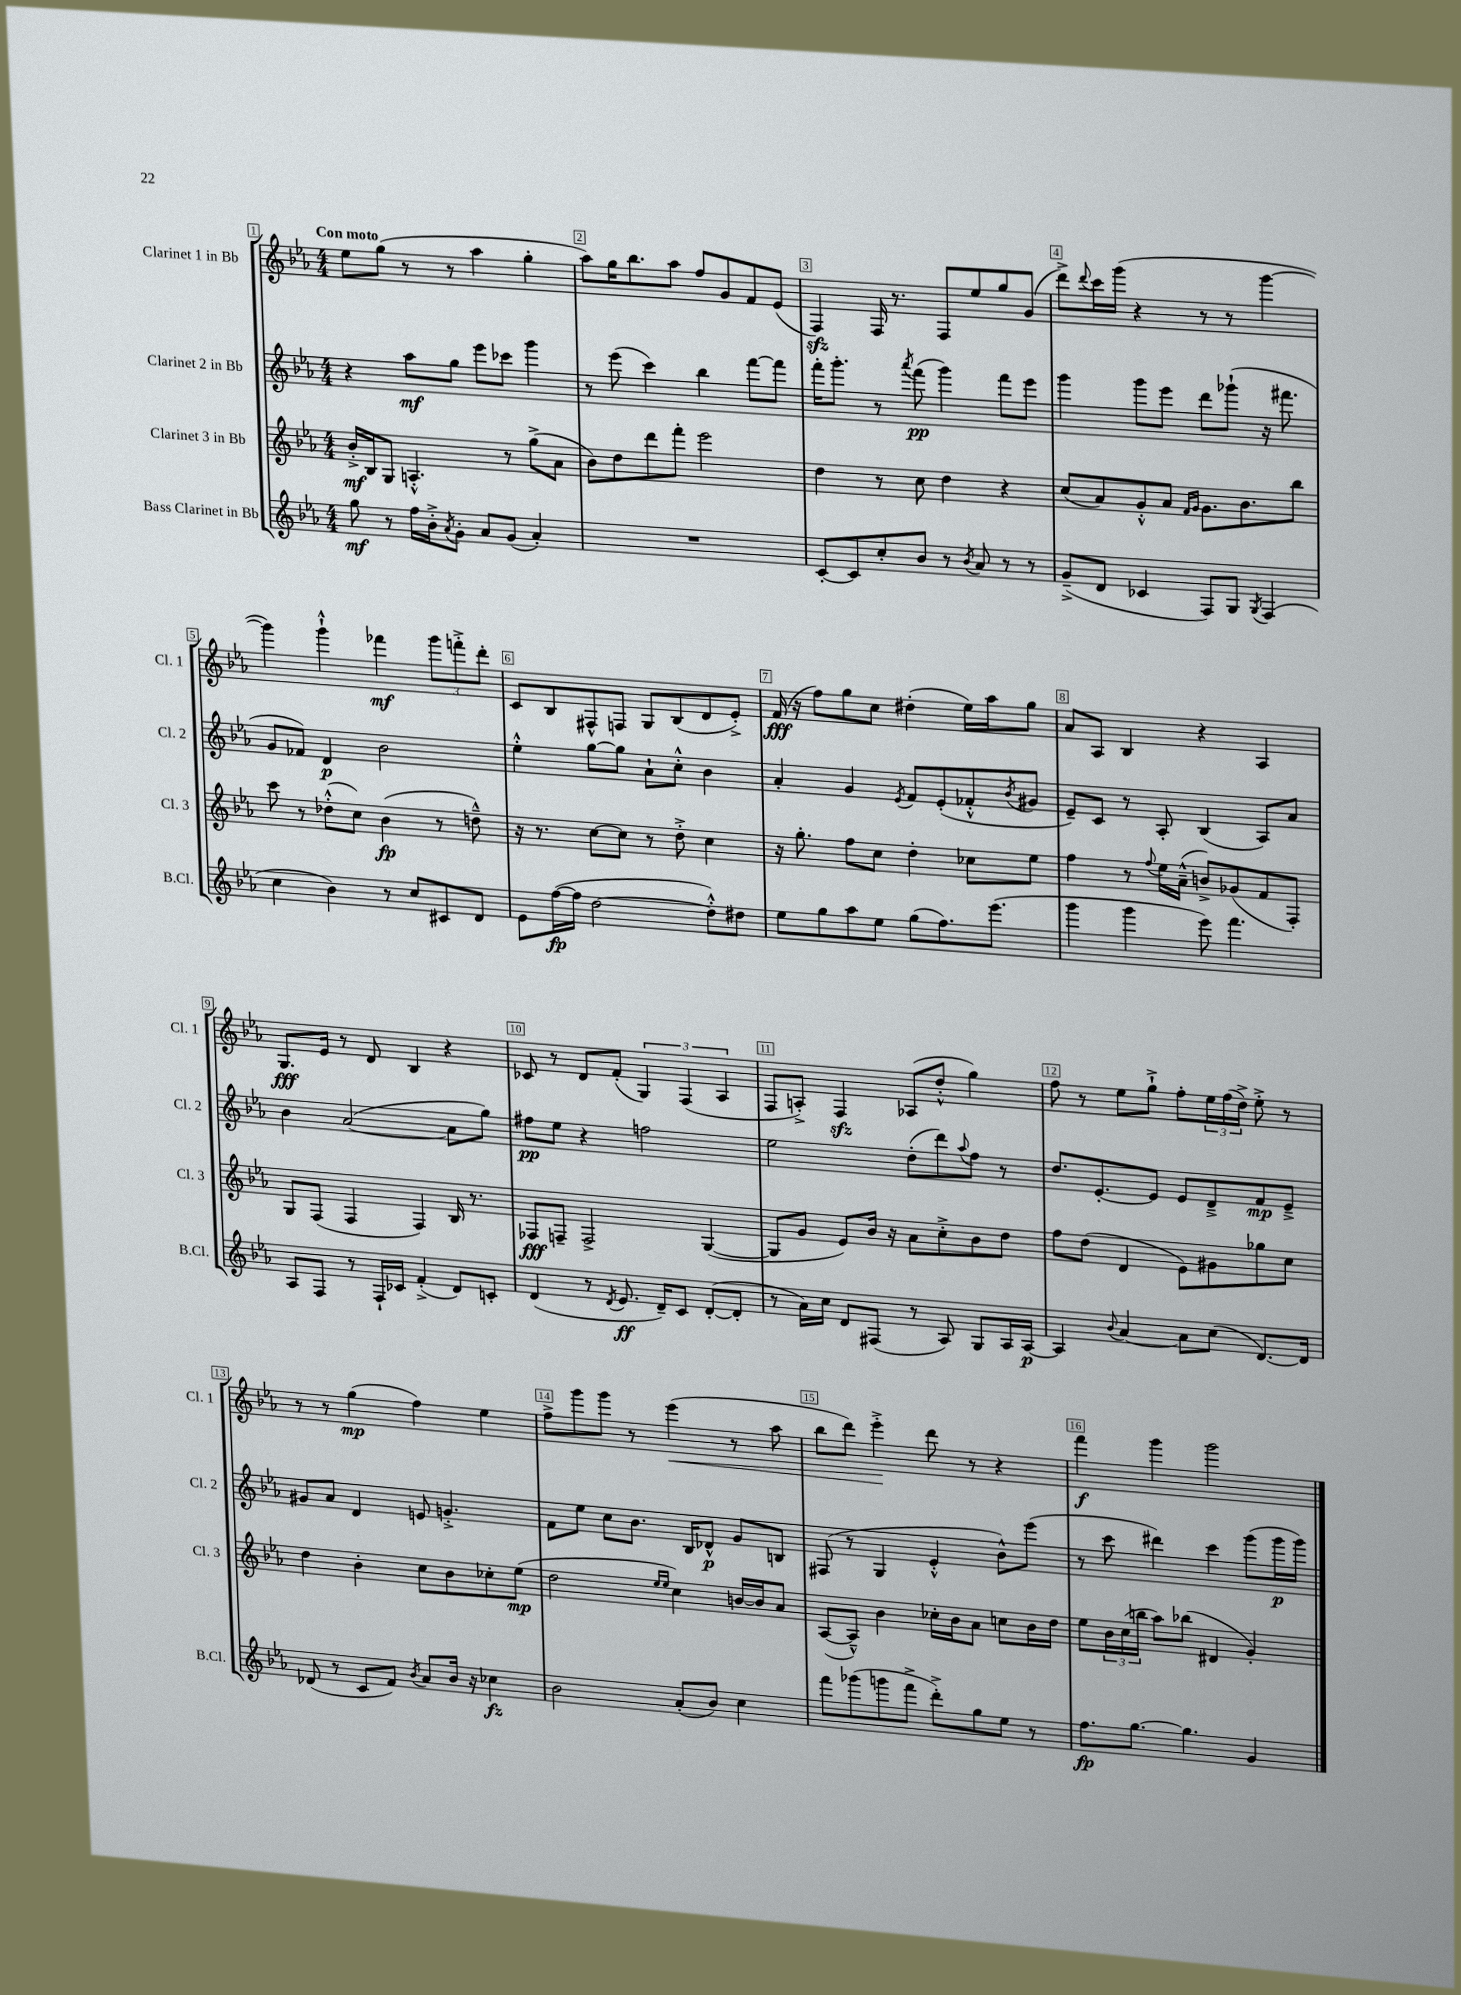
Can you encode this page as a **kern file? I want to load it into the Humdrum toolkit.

**kern	**kern	**kern	**kern
*staff4	*staff3	*staff2	*staff1
*clefG2	*clefG2	*clefG2	*clefG2
*k[b-e-a-]	*k[b-e-a-]	*k[b-e-a-]	*k[b-e-a-]
*M4/4	*M4/4	*M4/4	*M4/4
8gg	16b-'^	4r	8ee-
.	16B-	.	.
8r	8G	.	(8gg
16ff	4.A'^^	8aa-	8r
16b-'^	.	.	.
8qa-	.	.	.
8g'	.	8gg	8r
8a-	.	8eee-	4aa-
(8g	8r	8ccc-	.
4a-')	(8gg^	4ggg	4gg'
.	8a-	.	.
=	=	=	=
1r	8b-)	8r	8aa-)
.	8dd	(8eee-	16gg
.	.	.	8.bb-
.	8ddd	4ccc)	.
.	8fff'	.	8aa-
.	2eee-	4bb-	8ff
.	.	.	8g
.	.	[8fff	8f
.	.	8fff]	(8e-
=	=	=	=
[8c'	4dd	16fff'	4F)
.	.	8.ggg'	.
8c]	.	.	.
8cc'	8r	8r	16F
.	.	.	8.r
.	.	8qaaa-	.
8b-	8cc	(8fff	.
8r	4dd	4ggg)	8F
8qb-	.	.	.
8a-	.	.	8ee-
8r	4r	8fff	8gg
8r	.	8eee-	(8g
=	=	=	=
(8g~^	(8cc	4ggg	8ddd^)
.	.	.	8qqddd
8d	8a-)	.	16ccc
.	.	.	(16ggg
4c-	8g'^^	8ggg	4r
.	8a-	8eee-	.
.	16qqf	.	.
.	16qqg	.	.
8F)	8.g	8ddd	8r
8G	.	(8ggg-`	8r
.	8.b-	.	.
8qG	.	.	.
(4F	.	16r	[4ggg
.	.	8.fff#	.
.	8bb-	.	.
=	=	=	=
4cc	8ccc	8g	4ggg])
.	8r	8f-)	.
4b-)	(8dd-'^^	4d	4ggg`^^
.	8cc)	.	.
8r	(4b-	2b-	4fff-
8cc	.	.	.
8c#	8r	.	12ggg
.	.	.	12fff'^
8d	8dd~^^)	.	.
.	.	.	12ddd'
=	=	=	=
8e-	16r	4ee-'^^	8c
.	8.r	.	.
([16ff	.	.	8B-
16ff]	.	.	.
[2dd	[8cc	[8gg	8F#^^
.	8cc]	8gg]	8F
.	8r	8a-`	8G
.	8dd'^	8cc'^^	(8B-
8dd'^^])	4cc	4b-	8d
8dd#	.	.	8e-'^)
=	=	=	=
8ee-	16r	4a-'	(16f
.	8.gg'	.	16r
8gg	.	.	8ff)
8aa-	8ff	4g	8gg
8ee-	8cc	.	8cc
.	.	8qe-	.
(8gg	4dd'	8f	(4dd#'
8.ff)	.	(8e-'	.
.	8cc-	8f-'^^	16ee-)
(8.eee-	.	.	16aa-
.	.	8qb-	.
.	8ee-	8g#	8gg
=	=	=	=
4ggg	4ff	8e-~)	8a-
.	.	8c	8A-
4ggg	8r	8r	4B-
.	8qqff	.	.
.	16ee-	8A-'	.
.	(16a-~^^	.	.
8eee-)	8b^)	(4B-	4r
4.fff	(8g-	.	.
.	8f	8A-)	4A-
.	8F')	8a-	.
=	=	=	=
8A-	8G	4b-	8.G
8F	(8F	.	.
.	.	.	16e-
8r	4F	([2a-	8r
16F`	.	.	8d
16c-	.	.	.
(4f'^	4F)	.	4B-
8d)	16B-	8a-]	4r
.	8.r	.	.
8c'	.	8gg)	.
=	=	=	=
(4d	8F-	8ff#	8c-
.	8F~	8ee-	8r
8r	2F^	4r	8d
8qd	.	.	.
8.e-	.	.	(8f'
.	.	2ff	6G)
16d~)	.	.	.
8c	.	.	.
.	.	.	(6F
([8d'	([4G	.	.
.	.	.	6A-
8d']	.	.	.
=	=	=	=
8r	8G]	2ee-	8F
16a-)	8g	.	8A'^)
16cc	.	.	.
8d	8e-)	.	4F
(8F#	16b-	.	.
.	16r	.	.
8r	8a-	(8dd'	(8A-
8A-)	8cc'^	8ddd)	8dd'^^
.	.	8qqaa-	.
8G	8b-	8ff	4gg)
16A-	8dd	8r	.
[16A-	.	.	.
=	=	=	=
4A-]	8ff	8.dd	8ff
.	(8dd	.	8r
.	.	[8.e-'	.
8qqb-	.	.	.
[4a-	4d	.	8ee-
.	.	8e-]	8gg`^
8a-]	8e-)	8e-	8ff'
(8cc	8g#	8d~^	24ee-
.	.	.	(24ff
.	.	.	24dd^)
[8.d)	8gg-	8f	8ee-'^
.	8cc	8e-~^	8r
16d]	.	.	.
=	=	=	=
(8d-	4dd	8g#	8r
8r	.	8a-	8r
8c	4b-'	4d	(4gg
8f)	.	.	.
8qb-	.	.	.
8a-	8cc	8e	4ff)
16b-	8b-	4.g'^	.
16r	.	.	.
4cc-	8cc-'	.	4ee-
.	(8ee-	.	.
=	=	=	=
2b-	2dd	8f	8ff^
.	.	8ee-	8ggg
.	.	8cc	8ggg
.	.	8.b-	8r
.	16qqee-	.	.
.	16qqee-	.	.
(8a-'	4cc)	.	(4eee-
.	.	16B-	.
8b-)	.	8d-^^	.
4cc	[16b	8g	8r
.	16b]	.	.
.	8a-	8B	8aa-
=	=	=	=
8fff	([8A-	(8F#	8bb-
(8ggg-	8A-~^^])	8r	8ddd)
8ggg	4b-	4G	4eee-'^
8fff^	.	.	.
8ddd'^)	16cc-'	4e-'^^	8ddd
.	16b-	.	.
8gg	8a-	.	8r
8ee-	8cc	8b-^^)	4r
8r	16b-	(8eee-	.
.	16dd	.	.
=	=	=	=
8.ff	8ee-	8r	4fff
.	24b-	8ccc	.
.	(24cc	.	.
[8.gg	.	.	.
.	24bb	.	.
.	8aa-)	4ddd#)	4ggg
4.gg]	(8bb-	.	.
.	4d#	4ccc	2ggg
4g	4g')	(8ggg	.
.	.	16ggg	.
.	.	16ggg)	.
==	==	==	==
*-	*-	*-	*-
